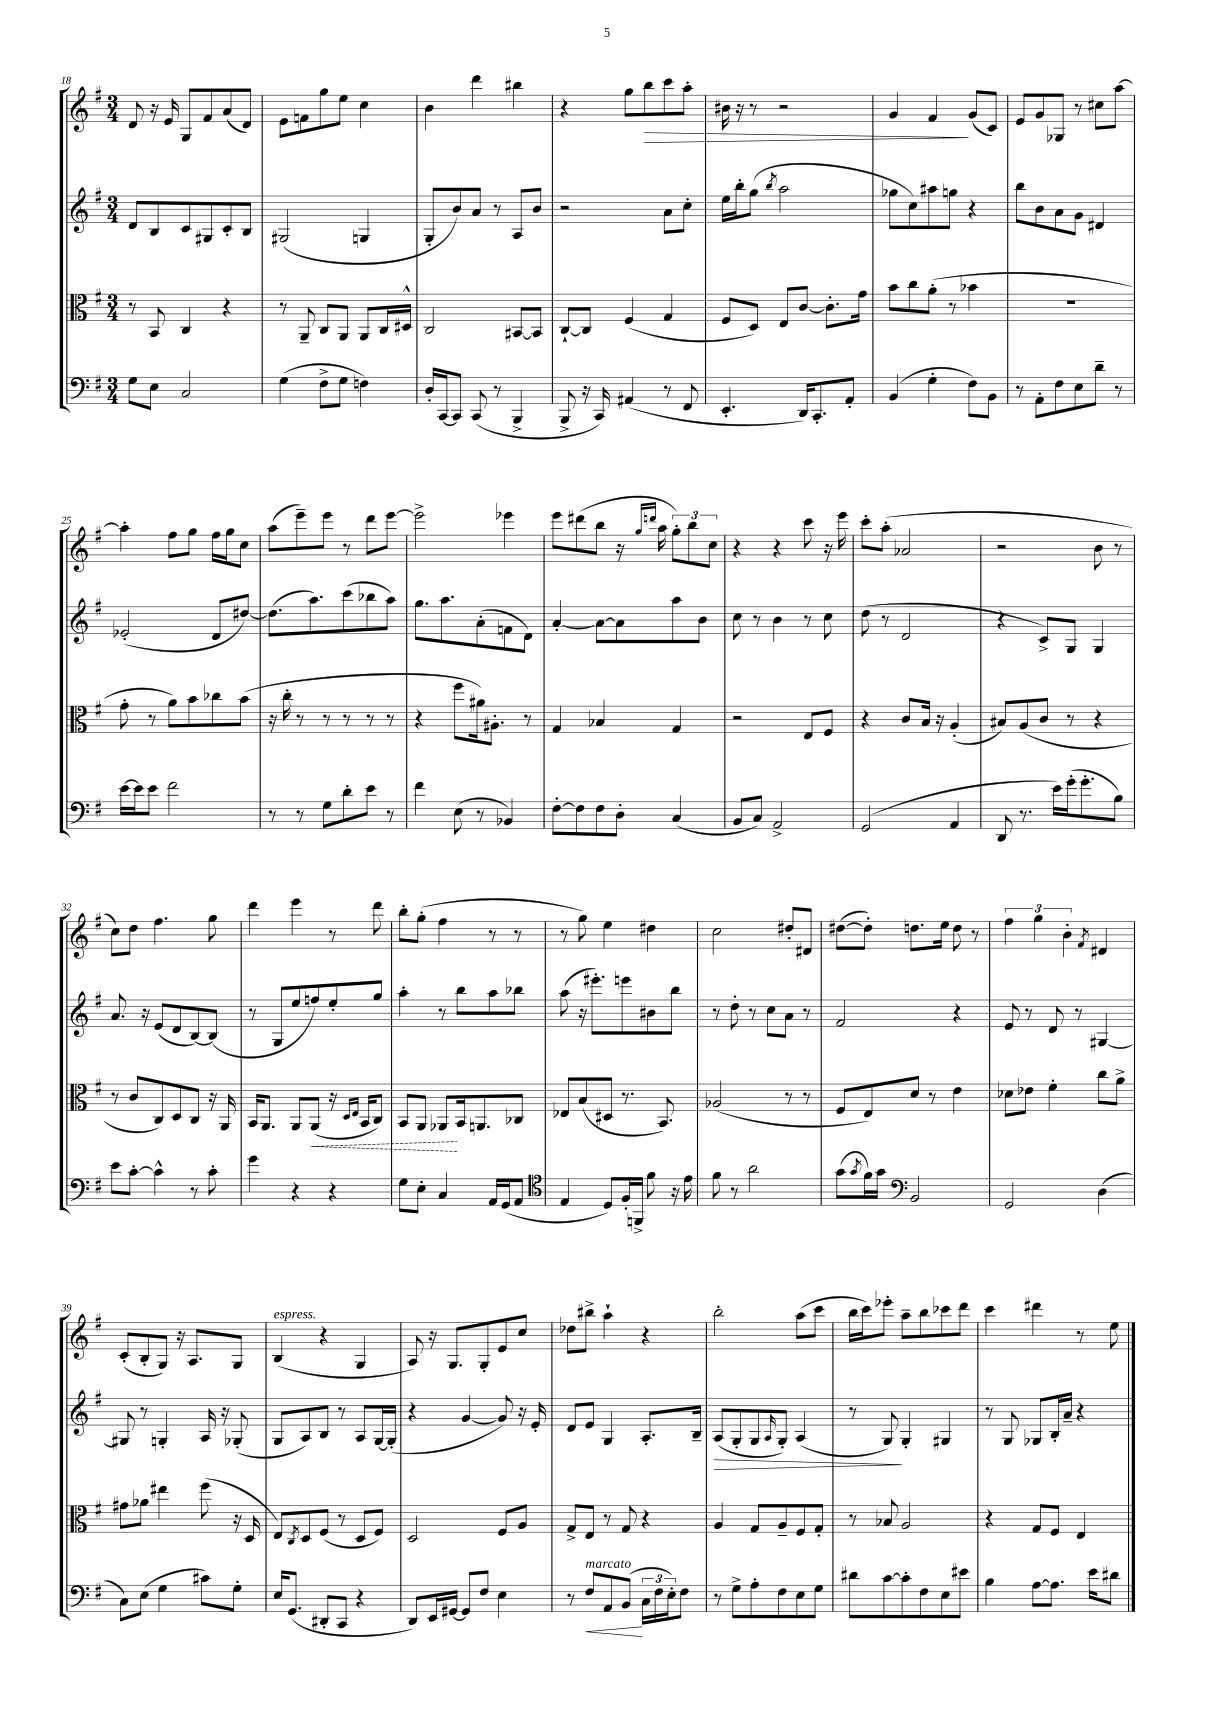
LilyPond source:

<<
\new StaffGroup <<
\new Staff = "s0" {
    \clef treble \key g \major \numericTimeSignature \time 3/4
    d'8 r16 e'16 g8 fis'8 a'8( d'8) |
    e'8 f'8 g''8 e''8 c''4 |
    b'4 d'''4 bis''4 |
    r4 g''8 b''8\> c'''8 a''8-. |
    bis'16 r16 r8 r2 |
    g'4 fis'4\! g'8( c'8) |
    e'8 g'8 ges8 r8 cis''8 a''8~ |
    a''4-. fis''8 g''8 fis''16 g''16 c''8 |
    a''8( e'''8--) e'''8 r8 d'''8 e'''8~ |
    e'''2-> ees'''4 |
    e'''8 dis'''8( b''8 r16 \grace { g''16 d'''16 } a''16 \tuplet 3/2 { g''8-.) b''8 c''8 } |
    r4 r4 c'''8 r16 e'''16 |
    c'''8-. a''8-.( aes'2 |
    r2 b'8 r8 |
    c''8) d''8 fis''4. g''8 |
    d'''4 e'''4 r8 d'''8 |
    b''8-. g''8-.( fis''4 r8 r8 |
    r8 g''8) e''4 dis''4 |
    c''2 dis''8-. dis'8 |
    dis''8~( dis''8-.) d''8. e''16 d''8 r8 |
    \tuplet 3/2 { fis''4 g''4 b'4-. } \acciaccatura { fis'8 } dis'4 |
    c'8-.( b8-. g8) r16 a8. g8 |
    b4^\markup { \italic "espress." }( r4 g4 |
    a8) r16 g8. g8-. e'8 c''8 |
    des''8 bis''8-> a''4-! r4 |
    b''2-. a''8( c'''8 |
    b''16 c'''16) ees'''8-. a''8-- b''8 ces'''8 d'''8 |
    c'''4 dis'''4 r8 e''8 \bar "|." |
}
\new Staff = "s1" {
    \clef treble \key g \major \numericTimeSignature \time 3/4
    d'8 b8 c'8 gis8 c'8-. b8 |
    gis2( g4 |
    g8-. b'8) a'8 r8 a8 b'8 |
    r2 a'8 c''8-. |
    e''16 b''16-. g''8( \acciaccatura { b''8 } a''2 |
    ges''8 c''8) ais''8 g''8 r4 |
    b''8 b'8 a'8 g'8 dis'4 |
    ees'2-.( d'8 dis''8~) |
    dis''8.( a''8.) c'''8( bes''8 a''8) |
    g''8. a''8. a'8-.( f'8 d'8) |
    a'4~-. a'8~ a'8 a''8 b'8 |
    c''8 r8 b'4 r8 c''8 |
    d''8( r8 d'2 |
    r4 c'8->) g8 g4 |
    a'8. r16 e'8( d'8 b8~) b8( |
    r8 g8 e''8 f''8) e''8-. g''8 |
    a''4-. r8 b''8 a''8 bes''8 |
    a''8( r16 eis'''8.-.) e'''8 bis'8 b''8 |
    r8 d''8-. r8 c''8 a'8 r8 |
    fis'2 r4 |
    e'8 r8 d'8 r8 gis4~ |
    gis8 r8 g4-. a16 r16 ges8-.( |
    g8 a8) b8 r8 a8 g16~ g16-.( |
    r4 g'4~ g'8) r16 e'16-. |
    d'8 e'8 g4 a8.-. b16-- |
    a8\>( g8-. g8 \grace { a16 } g8-.) a4( |
    r8 g8\!) g4-. gis4 |
    r8 g8 ges8 b16-. a'16-- r4 \bar "|." |
}
\new Staff = "s2" {
    \clef alto \key g \major \numericTimeSignature \time 3/4
    r8 b,8 c4 r4 |
    r8 a,8-- c8 a,8 a,8 c16 dis16-^ |
    c2 bis,8~ bis,8 |
    c8~-! c8 fis4( g4 |
    fis8 d8) e8 c'8~ c'8.-. g'16 |
    b'8 c''8 a'8-.( r8 bes'4 |
    r2. |
    g'8-. r8 a'8) b'8 ces''8 b'8( |
    r16 c''16-. r8 r8 r8 r8 r8 |
    r4 fis''8 ais'16) ais8.-. r8 |
    g4 bes4 g4 |
    r2 e8 fis8 |
    r4 c'8 b16 r16 a4-.( |
    bis8) a8( c'8 r8 r4 |
    r8 c'8 c8) d8 c8 r16 a,16 |
    b,16 a,8. a,8 \once \override Hairpin.style = #'dashed-line a,8\<( r16 \grace { d16 e16 } b,16 c8) |
    b,8 a,8 aes,8\! b,16 a,8. ces8 |
    ees8 b8( dis8 r8. b,8.) |
    aes2( r8 r8 |
    fis8 e8) d'8 r8 e'4 |
    des'8 ees'8 fis'4-. c''8 a'8-> |
    gis'8 aes'8 eis''4 fis''8( r16 d16 |
    e8) \acciaccatura { c8 } d8 fis8( r8 d8 fis8) |
    d2 fis8 a8 |
    g8-> e8 r8 g8 r4 |
    a4 g8 a8-- fis8 g8-. |
    r8 bes8 a2 |
    r4 g8 fis8 e4 \bar "|." |
}
\new Staff = "s3" {
    \clef bass \key g \major \numericTimeSignature \time 3/4
    g8 e8 c2 |
    g4( fis8-> g8 f4) |
    d16-. c,16~ c,8 c,8( r8 b,,4-> |
    b,,8-> r16 c,16) ais,4( r8 fis,8 |
    e,4.-. d,16) c,8.-. a,8-. |
    b,4( g4-. fis8) b,8 |
    r8 a,8-. fis8 e8 d'8-- r8 |
    e'16~ e'16 e'8 fis'2 |
    r8 r8 g8 d'8-. e'8 r8 |
    fis'4 e8( r8 bes,4) |
    fis8~-. fis8 fis8 d8-. c4( |
    b,8 c8) a,2-> |
    g,2( a,4 |
    d,8 r8. e'16) g'16-.( g'8.-. b8) |
    e'8 c'8~-. c'4-^ r8 c'8-. |
    g'4 r4 r4 |
    g8 e8-. c4 a,16 g,16( a,8 |
    \clef tenor e4 d8) fis16-. f,16-> fis'8 r16 e'16 |
    fis'8 r8 a'2 |
    g'8( \acciaccatura { g'8 } fis'16) g'16 \clef bass b,2 |
    g,2 d4( |
    c8) e8( g4 cis'8) g8-. |
    e16 g,8.( dis,8-. c,8 r4 |
    d,8) e,16 gis,16~ gis,8 fis8 e4 |
    r8 fis8\<^\markup { \italic "marcato" } a,8 b,8\!( \tuplet 3/2 { c16 fis16 e16-.) } fis8 |
    r8 g8-> a8-. fis8 e8 g8 |
    dis'8 c'8~ c'8-. fis8 e8 eis'8 |
    b4 a8~ a8. e'16 dis'8 \bar "|." |
}
>>
>>
\layout { \context { \Score currentBarNumber = #18 } }
